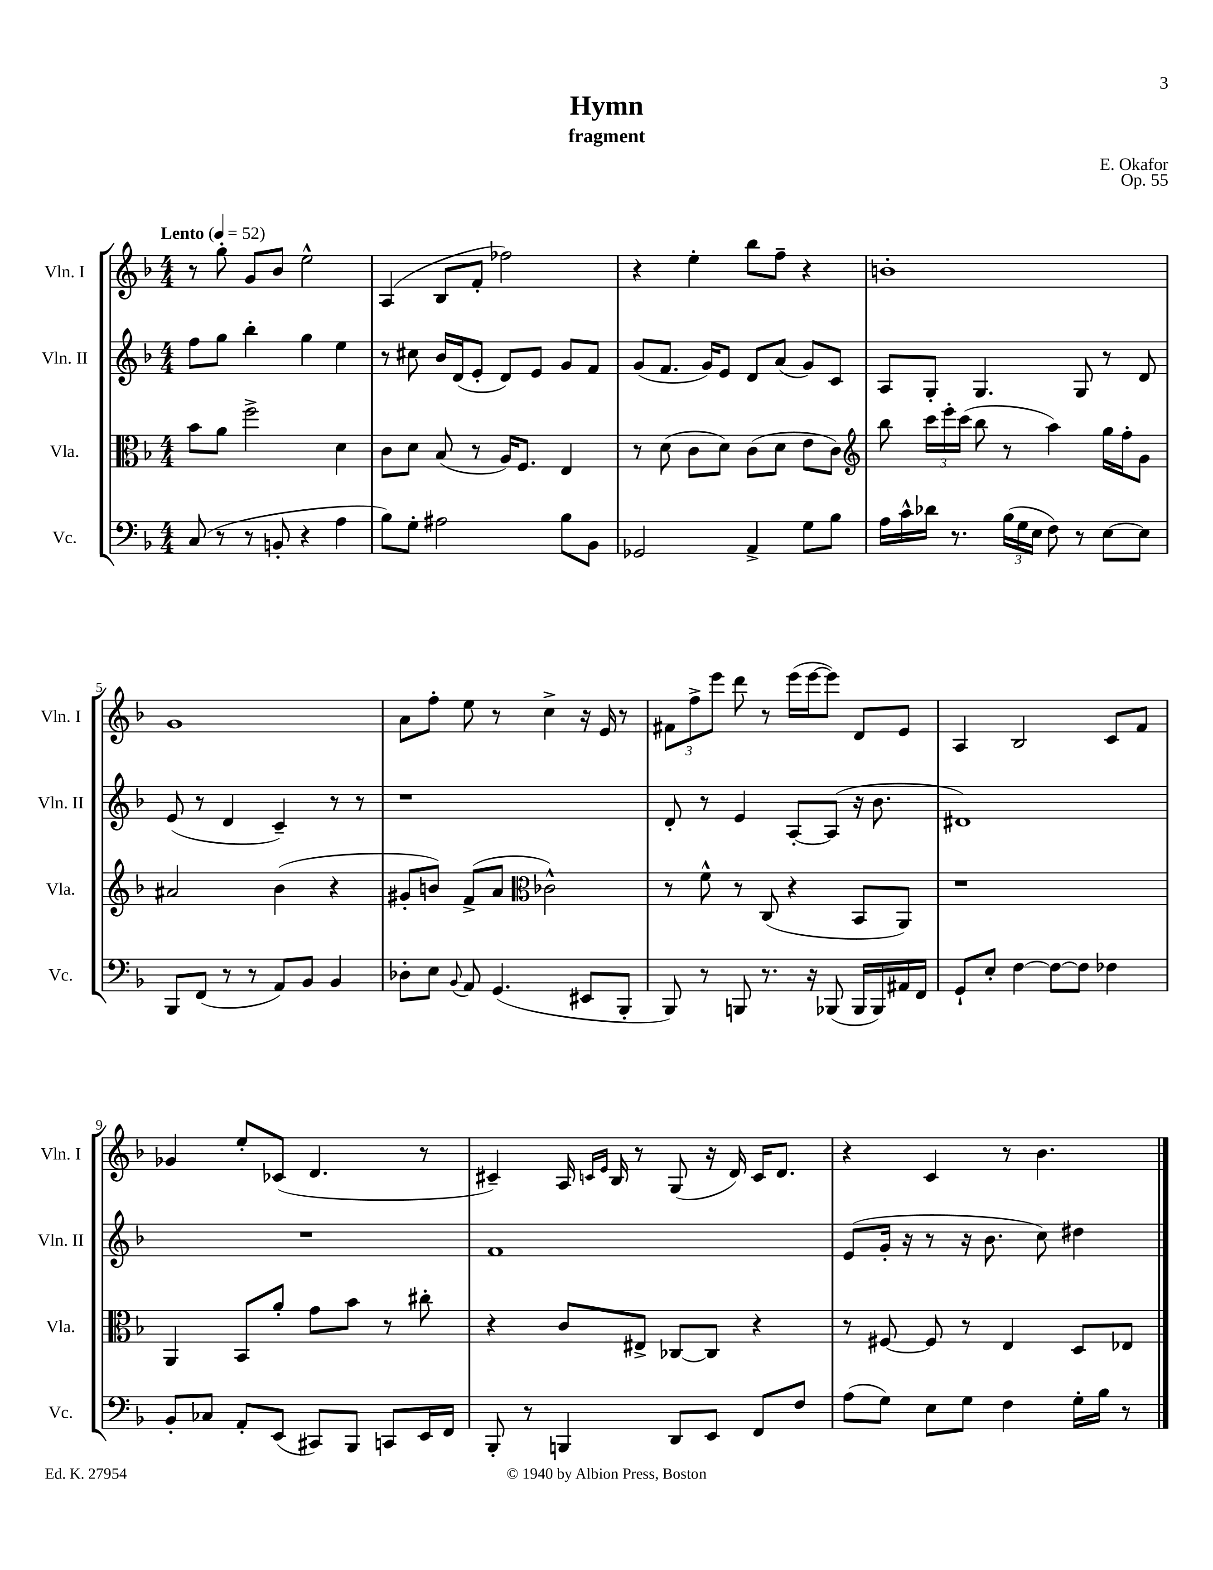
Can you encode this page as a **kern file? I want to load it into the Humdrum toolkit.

**kern	**kern	**kern	**kern
*staff4	*staff3	*staff2	*staff1
*clefF4	*clefC3	*clefG2	*clefG2
*k[b-]	*k[b-]	*k[b-]	*k[b-]
*M4/4	*M4/4	*M4/4	*M4/4
*MM52	*MM52	*MM52	*MM52
(8C	8b-	8ff	8r
8r	8a	8gg	8gg'
8r	2ff^	4bb-'	8g
8BB'	.	.	8b-
4r	.	4gg	2ee^^
4A	4d	4ee	.
=	=	=	=
8B-)	8c	8r	(4A
8G'	8d	8cc#	.
2A#	(8B-	16b-	8B-
.	.	(16d	.
.	8r	8e'	8f'
.	16A)	8d)	2ff-)
.	8.F	.	.
.	.	8e	.
8B-	4E	8g	.
8BB-	.	8f	.
=	=	=	=
2GG-	8r	(8g	4r
.	(8d	8.f	.
.	8c	.	4ee'
.	.	16g)	.
.	8d)	8e	.
4AA^	(8c	8d	8bb-
.	8d	(8a	8ff~
8G	8e	8g)	4r
8B-	8c)	8c	.
=	=	=	=
*	*clefG2	*	*
16A	8bb-	8A	1b'
16c^^	.	.	.
16d-	24ccc	8G'	.
.	24eee'	.	.
8.r	.	.	.
.	(24ccc	.	.
.	8bb-	4.G	.
(24B-	8r	.	.
24G	.	.	.
24E	.	.	.
8F)	4aa)	.	.
8r	.	8G	.
[8E	16gg	8r	.
.	16ff'	.	.
8E]	8g	8d	.
=	=	=	=
8BBB-	2a#	(8e	1g
(8FF	.	8r	.
8r	.	4d	.
8r	.	.	.
8AA)	(4b-	4c~)	.
8BB-	.	.	.
4BB-	4r	8r	.
.	.	8r	.
=	=	=	=
8D-'	8g#'	1r	8a
8E	8b)	.	8ff'
8qqBB-	.	.	.
8AA	(8f^	.	8ee
(4.GG	8a	.	8r
*	*clefC3	*	*
.	2c-^^)	.	4cc^
8EE#	.	.	16r
.	.	.	16e
8BBB-'	.	.	8r
=	=	=	=
8BBB-)	8r	8d'	12f#
.	.	.	12ff^
8r	8f^^	8r	.
.	.	.	12eee
8BBB	8r	4e	8ddd
8.r	(8C	.	8r
.	4r	[8A'	(16eee
16r	.	.	[16eee
(8BBB-	.	(8A]	8eee])
16BBB-	8BB-	16r	8d
16BBB-)	.	8.b-	.
16AA#	8AA)	.	8e
16FF	.	.	.
=	=	=	=
8GG`	1r	1d#)	4A
8E'	.	.	.
[4F	.	.	2B-
8F_	.	.	.
8F]	.	.	.
4F-	.	.	8c
.	.	.	8f
=	=	=	=
8BB-'	4AA	1r	4g-
8C-	.	.	.
8AA'	8BB-	.	8ee'
(8EE	8a'	.	(8c-
8CC#)	8g	.	4.d
8BBB-	8b-	.	.
8CC	8r	.	.
16EE	8cc#'	.	8r
16FF	.	.	.
=	=	=	=
8BBB-'	4r	1f	4c#~)
8r	.	.	.
4BBB	8c	.	16A
.	.	.	16qqc
.	.	.	16qqe
.	.	.	16B-
.	8E#^	.	8r
8DD	[8C-	.	(8G
8EE	8C-]	.	16r
.	.	.	16d)
8FF	4r	.	16c
.	.	.	8.d
8F	.	.	.
=	=	=	=
(8A	8r	(8e	4r
8G)	[8F#	16g'	.
.	.	16r	.
8E	8F#]	8r	4c
8G	8r	16r	.
.	.	8.b-	.
4F	4E	.	8r
.	.	8cc)	4.b-
16G'	8D	4dd#	.
16B-	.	.	.
8r	8E-	.	.
==	==	==	==
*-	*-	*-	*-
